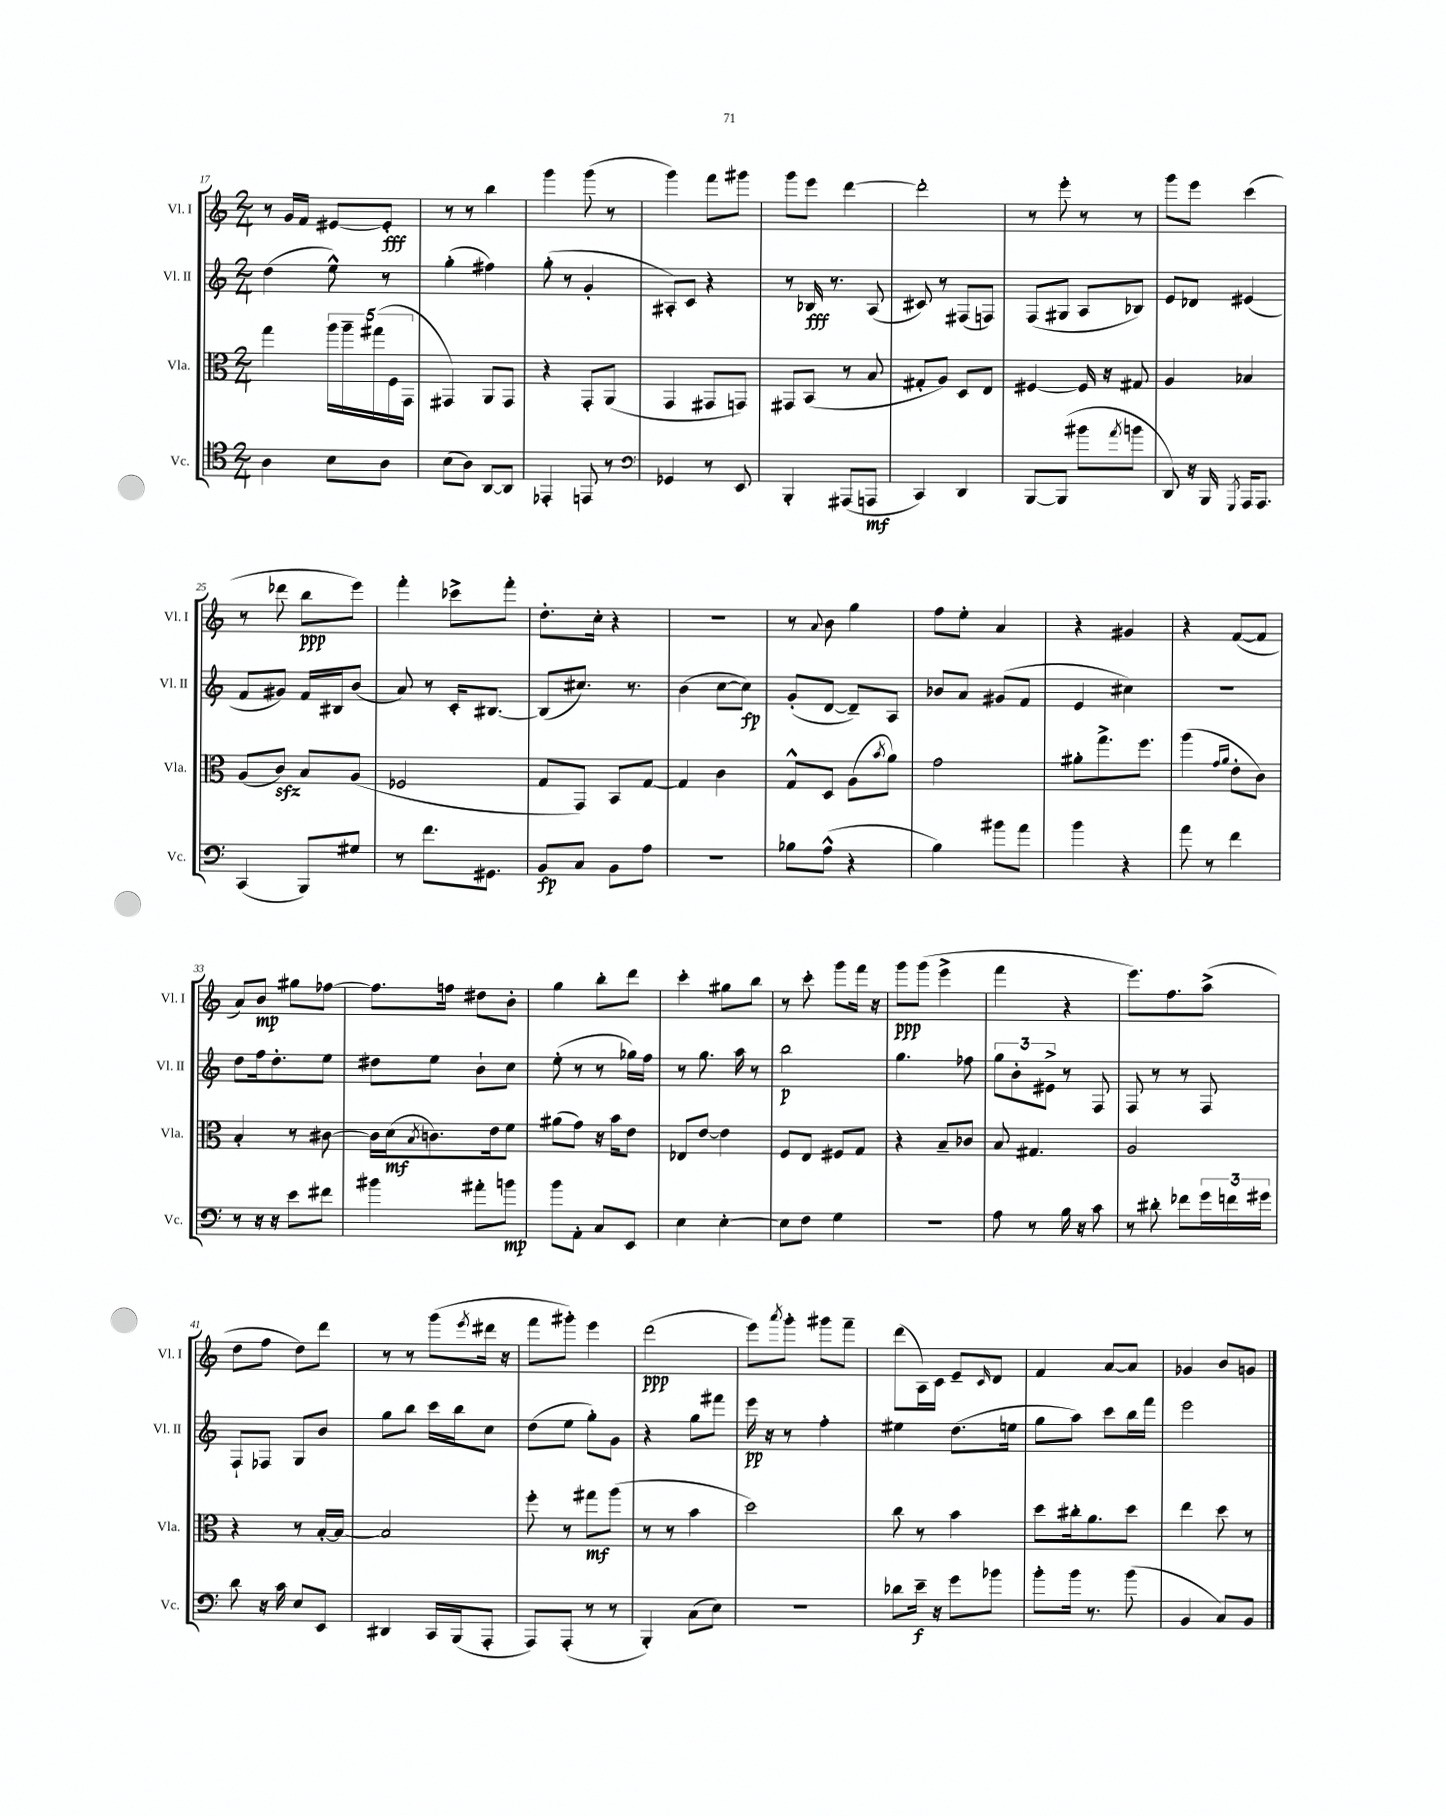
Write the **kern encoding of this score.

**kern	**kern	**kern	**kern
*staff4	*staff3	*staff2	*staff1
*clefC4	*clefC3	*clefG2	*clefG2
*k[]	*k[]	*k[]	*k[]
*M2/4	*M2/4	*M2/4	*M2/4
4A\	4gg\	(4dd\	8r
.	.	.	16g/LL
.	.	.	16f/JJ
8B\L	20aa\LL	8ee^^\)	[8e#/L
.	20aa~\	.	.
.	(20gg#\	.	.
8A\J	.	8r	8e#'/]J
.	20F\	.	.
.	20GG\JJ	.	.
=	=	=	=
(8B\L	4GG#/)	(4gg'\	8r
8A\J)	.	.	8r
[8AA/L	8AA/L	4ff#\)	4bb\
8AA/]J	8GG#/J	.	.
=	=	=	=
4EE-'/	4r	(8gg'\	4ggg\
.	.	8r	.
8EE/	8GG'/L	4g'/	(8ggg\
8r	(8AA/J	.	8r
=	=	=	=
*clefF4	*	*	*
4GG-/	4GG/	8A#'/L)	4ggg\)
.	.	8c/J	.
8r	8GG#/L	4r	8fff\L
8EE/	8GG/J)	.	8ggg#\J
=	=	=	=
4BBB'/	8GG#/L	8r	8ggg\L
.	(8BB/J	16B-/	8eee\J
.	.	8.r	.
(8AAA#/L	8r	.	[4ddd\
8AAA/J	8B/	(8A/	.
=	=	=	=
4CC/)	8G#'/L	8c#/)	2ddd'\]
.	8A/J)	8r	.
4DD/	8D/L	(8F#/L	.
.	8E/J	8F/J)	.
=	=	=	=
[8BBB/L	[4F#/	(8F/L	8r
(8BBB/]J	.	8G#/J	8eee'\
8b#\L	16F#/]	8A/L	8r
.	16r	.	.
8qa/	.	.	.
8b\J	8G#/	8B-/J)	8r
=	=	=	=
8DD/)	4A/	8e/L	8ggg\L
16r	.	8d-/J	8eee\J
16BBB/	.	.	.
8qGGG/	.	.	.
16AAA/LK	4B-/	(4e#/	(4ccc\
8.AAA/J	.	.	.
=	=	=	=
(4CC/	(8A/L	8f/L	8r
.	8c/J)	8g#/J)	8ddd-\
8BBB/L)	8B/L	16f/LL	8bb\L
.	.	16B#/J	.
8G#/J	(8A/J	(8b/J	8eee\J)
=	=	=	=
8r	2F-/	8a/)	4fff'\
8.f\L	.	8r	.
.	.	16c'/LK	8ccc-^\L
8.GG#\J	.	[8.B#/J	.
.	.	.	8fff'\J
=	=	=	=
8BB/L	8G/L	(8B#/]L	8.dd'\L
8C/J	8GG/J)	8.cc#/J)	.
.	.	.	16cc'\Jk
8BB\L	8BB/L	.	4r
.	.	8.r	.
8A\J	[8G/J	.	.
=	=	=	=
2r	4G/]	(4b\	2r
.	4c\	[8cc\L	.
.	.	8cc\]J)	.
=	=	=	=
8B-\L	8G^^/L	(8g'/L	8r
.	.	.	8qqa/
(8A^^\J	8D/J	[8d/J	8b\
4r	(8A\L	8d~/]L)	4gg\
.	8qb/	.	.
.	8a\J)	8A/J	.
=	=	=	=
4B\)	2g\	8b-/L	8ff\L
.	.	8a/J	8ee'\J
8b#\L	.	(8g#/L	4a/
8a\J	.	8f/J	.
=	=	=	=
4b\	8a#'\L	4e/	4r
.	8.gg^\	.	.
4r	.	4cc#\)	4g#/
.	8.ff\J	.	.
=	=	=	=
8a\	(4aa\	2r	4r
8r	.	.	.
.	16qqg/LL	.	.
.	16qqa/JJ	.	.
4f\	8e'\L	.	([8f/L
.	8c\J)	.	8f/]J
=	=	=	=
8r	4B'/	8dd\L	8a/L)
16r	.	16ff\k	8b/J
16r	.	8.dd'\	.
8e\L	8r	.	8gg#\L
8f#\J	[8c#\	8ee\J	[8ff-\J
=	=	=	=
4b#\	16c#\]LL	8dd#\L	8.ff-\]L
.	(16d\J	.	.
.	8qB/	.	.
.	8.c\)	8ee\J	.
.	.	.	16ff\Jk
8a#'\L	.	8b`\L	8dd#\L
.	16e\k	.	.
8b\J	8f\J	8cc\J	8b'\J
=	=	=	=
8b\L	(8a#\L	(8ee'\	4gg\
8AA'\J	8g\J)	8r	.
8C/L	16r	8r	8bb'\L
.	16b\LK	.	.
8EE/J	8e\J	16gg-\LL)	8ddd\J
.	.	16ff\JJ	.
=	=	=	=
4E\	8E-/L	8r	4ccc'\
.	[8e/J	8.gg\	.
[4E'\	4e\]	.	8gg#\L
.	.	16aa\	.
.	.	8r	8bb\J
=	=	=	=
8E\]L	8F/L	2bb\	8r
8F\J	8E/J	.	8ccc'\
4G\	8F#/L	.	8ggg\L
.	8G/J	.	16fff\Jk
.	.	.	16r
=	=	=	=
2r	4r	4.gg\	8ggg\L
.	.	.	(8ggg\J
.	8B~/L	.	4eee^\
.	8c-/J	8ff-\	.
=	=	=	=
8A\	8B/	12gg\L	4fff\
.	.	12b'\	.
8r	4.G#/	.	.
.	.	12e#^\J	.
16B\	.	8r	4r
16r	.	.	.
8c\	.	8F/	.
=	=	=	=
8r	2A/	8F/	8.eee\L)
8d#'\	.	8r	.
.	.	.	8.ff\
8f-\L	.	8r	.
24g\L	.	8F/	(8aa^\J
24f\	.	.	.
24g#\JJ	.	.	.
=	=	=	=
8d\	4r	8F`/L	8dd\L
16r	.	8F-/J	8ff\J
16c\	.	.	.
8E/L	8r	8G/L	8dd\L)
8EE/J	[16B'/LL	8b/J	8ddd\J
.	16B/_JJ	.	.
=	=	=	=
4DD#/	2B/]	8gg\L	8r
.	.	8bb\J	8r
16CC/LL	.	16ccc\LL	(8ggg\L
(16BBB/J	.	16bb\J	.
.	.	.	8qeee/
8AAA'/J	.	8cc\J	16ddd#\Jk
.	.	.	16r
=	=	=	=
8AAA/L)	8ff'\	(8dd\L	8fff\L
(8AAA'/J	8r	8ee\J	8ggg#'\J)
8r	8gg#\L	8gg'\L)	4eee\
8r	(8aa\J	8g\J	.
=	=	=	=
4BBB'/)	8r	4r	(2ddd\
.	8r	.	.
(8C\L	4b\	8gg\L	.
8E\J)	.	8fff#\J	.
=	=	=	=
2r	2dd\)	16eee\	8eee\L)
.	.	16r	.
.	.	.	8qaaa/
.	.	8r	8ggg'\J
.	.	4ff'\	8ggg#\L
.	.	.	8fff~\J
=	=	=	=
8d-\L	8cc\	4ee#\	(8ddd\L
16e~\Jk	8r	.	16A\L)
16r	.	.	16c\JJ
8g\L	4b\	(8.dd\L	8e~/L
.	.	.	16qqc/
8b-\J	.	.	8d/J
.	.	16ee\Jk	.
=	=	=	=
8b'\L	8dd\L	8gg\L	4f/
16b\Jk	16cc#'\k	8aa\J)	.
8.r	8.a\	.	.
.	.	8ccc\L	[8a/L
(8b\	8dd\J	16bb\L	8a/]J
.	.	16fff\JJ	.
=	=	=	=
4BB/	4ee\	2eee\	4g-/
8C/L)	8dd\	.	8b/L
8BB/J	8r	.	8g/J
==	==	==	==
*-	*-	*-	*-
